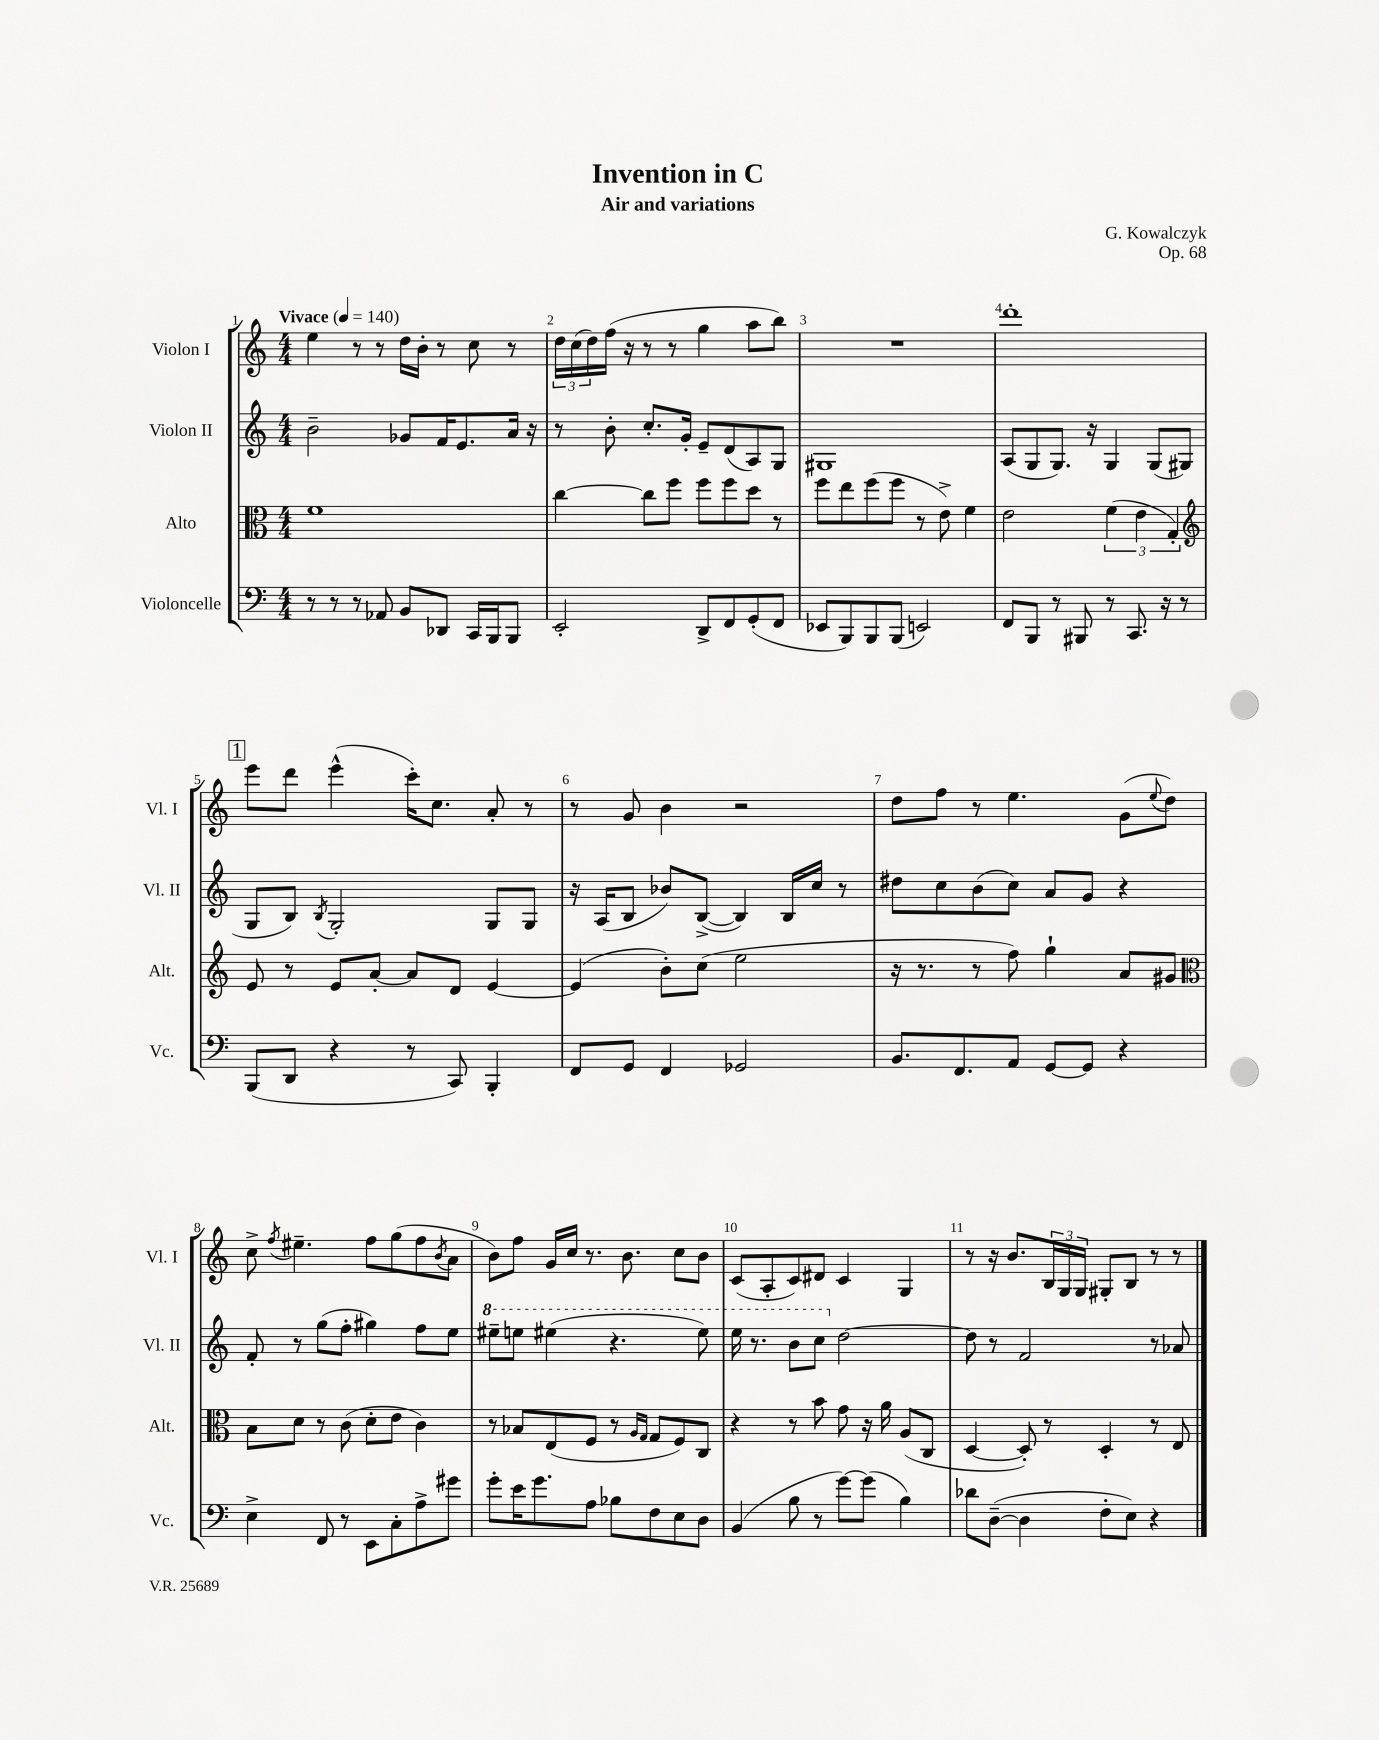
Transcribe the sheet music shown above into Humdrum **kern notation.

**kern	**kern	**kern	**kern
*part4	*part3	*part2	*part1
*staff4	*staff3	*staff2	*staff1
*I"Violoncelle	*I"Alto	*I"Violon II	*I"Violon I
*I'Vc.	*I'Alt.	*I'Vl. II	*I'Vl. I
*clefF4	*clefC3	*clefG2	*clefG2
*k[]	*k[]	*k[]	*k[]
*M4/4	*M4/4	*M4/4	*M4/4
*MM140	*MM140	*MM140	*MM140
=1	=1	=1	=1
!	!	!	!LO:TX:a:B:t=Vivace
8r	1f	2b~\	4ee\
8r	.	.	.
8r	.	.	8r
8AA-X/	.	.	8r
8BB/L	.	8g-X/L	16dd\LL
.	.	.	16b'\JJ
8DD-X/J	.	16f/K	8r
.	.	8.e/	.
16CC/LL	.	.	8cc\
16BBB/J	.	.	.
8BBB/J	.	16a/Jk	8r
.	.	16r	.
=2	=2	=2	=2
2EE'/	[4cc\	8r	24dd\LL
.	.	.	(24cc\
.	.	.	24dd\)
.	.	8b'\	(16ff\JJ
.	.	.	16r
.	8cc\L]	8.cc'/L	8r
.	8ff\J	.	8r
.	.	16g'/Jk	.
8DD^/L	8ff\L	8e~/L	4gg\
8FF/	8ff\	(8d/	.
(8GG'/	8dd\J	8A/)	8aa\L
8FF/J	8r	8G/J	8bb\J)
=3	=3	=3	=3
8EE-X/L	8ff\L	1G#X	1r
8BBB/)	8ee\	.	.
8BBB/	(8ff\	.	.
(8BBB/J	8ff\J	.	.
2EEn/)	8r	.	.
.	8e^\)	.	.
.	4f\	.	.
=4	=4	=4	=4
8FF/L	2e\	(8A/L	1ddd'
8BBB/J	.	8G/	.
8r	.	8.G/J)	.
8BBB#X/	.	.	.
.	.	16r	.
8r	(6f\	4G/	.
8.CC/	.	.	.
.	6e\	.	.
.	.	(8G/L	.
16r	.	.	.
.	6G'/)	.	.
8r	.	8G#X/J	.
!!LO:LB:g=z
!!LO:REH:place=s1:t=1
=5	=5	=5	=5
*	*clefG2	*	*
(8BBB/L	8e/	8G/L	8eee\L
8DD/J	8r	8B/J)	8ddd\J
.	.	8qB/	.
4r	8e/L	2G'/	(4eee^^\
.	[8a'/J	.	.
8r	8a/L]	.	16ccc'\KL)
.	.	.	8.cc\J
8CC/)	8d/J	.	.
4BBB'/	[4e/	8G/L	8a'/
.	.	8G/J	8r
=6	=6	=6	=6
8FF/L	(4e/]	16r	8r
.	.	(16A/KL	.
8GG/J	.	8B/J	8g/
4FF/	8b'\L)	8b-X/L)	4b\
.	(8cc\J	([8B^/J	.
2GG-X/	2ee\	4B/])	2r
.	.	16B/LL	.
.	.	16cc/JJ	.
.	.	8r	.
=7	=7	=7	=7
8.BB/L	16r	8dd#X\L	8dd\L
.	8.r	.	.
.	.	8cc\	8ff\J
8.FF/	.	.	.
.	8r	(8b\	8r
8AA/J	8ff\)	8cc\J)	4.ee\
[8GG/L	4gg`\	8a/L	.
8GG/J]	.	8g/J	.
4r	8a/L	4r	(8g\L
.	.	.	8qqee/
.	8g#X/J	.	8dd\J)
!!LO:LB:g=z
=8	=8	=8	=8
*	*clefC3	*	*
4E^\	8B\L	8f'/	8cc^\
.	.	.	8qff/
.	8d\J	8r	4.ee#X~\
8FF/	8r	(8gg\L	.
8r	(8c\	8ff'\J	.
8EE\L	8d'\L	4gg#X\)	8ff\L
8C'\	8e\J	.	(8gg\
8A^\	4c\)	8ff\L	8ff\
.	.	.	8qb/
8g#X\J	.	8ee\J	8a\J
=9	=9	=9	=9
*	*	*8va	*
8g'\L	8r	8eee#X~\L	8b\L)
16e\K	8B-X/L	8eeen\J	8ff\J
8.g\	.	.	.
.	(8E/	(4eee#X\	16g/LL
.	.	.	16cc/JJ
8A\J	8F/J	.	8.r
8B-X\L	8r	4.r	.
.	.	.	8.b\
.	16qqA/LL	.	.
.	16qqG/JJ	.	.
8F\	8G/L	.	.
8E\	8F/)	.	8cc\L
8D\J	8C/J	8eee#\)	8b\J
=10	=10	=10	=10
(4BB/	4r	16eee\	(8c/L
.	.	8.r	.
.	.	.	8A'/
8B\	8r	8bb\L	8c/)
8r	8b\	8ccc\J	8d#X/J
*	*	*X8va	*
[8g\L)	8g\	[2dd\	4c/
(8g\J]	16r	.	.
.	16a\	.	.
4B\)	(8A/L	.	4G/
.	8C/J	.	.
=11	=11	=11	=11
8d-X\L	[4D/	8dd\]	8r
([8D~\J	.	8r	16r
.	.	.	8.b/L
4D\]	8D'/])	2f/	.
.	8r	.	24B/L
.	.	.	24G/
.	.	.	24G/JJ
8F'\L	4D'/	.	8G#X'/L
8E\J)	.	.	8B/J
4r	8r	8r	8r
.	8E/	8a-X/	8r
==	==	==	==
*-	*-	*-	*-
